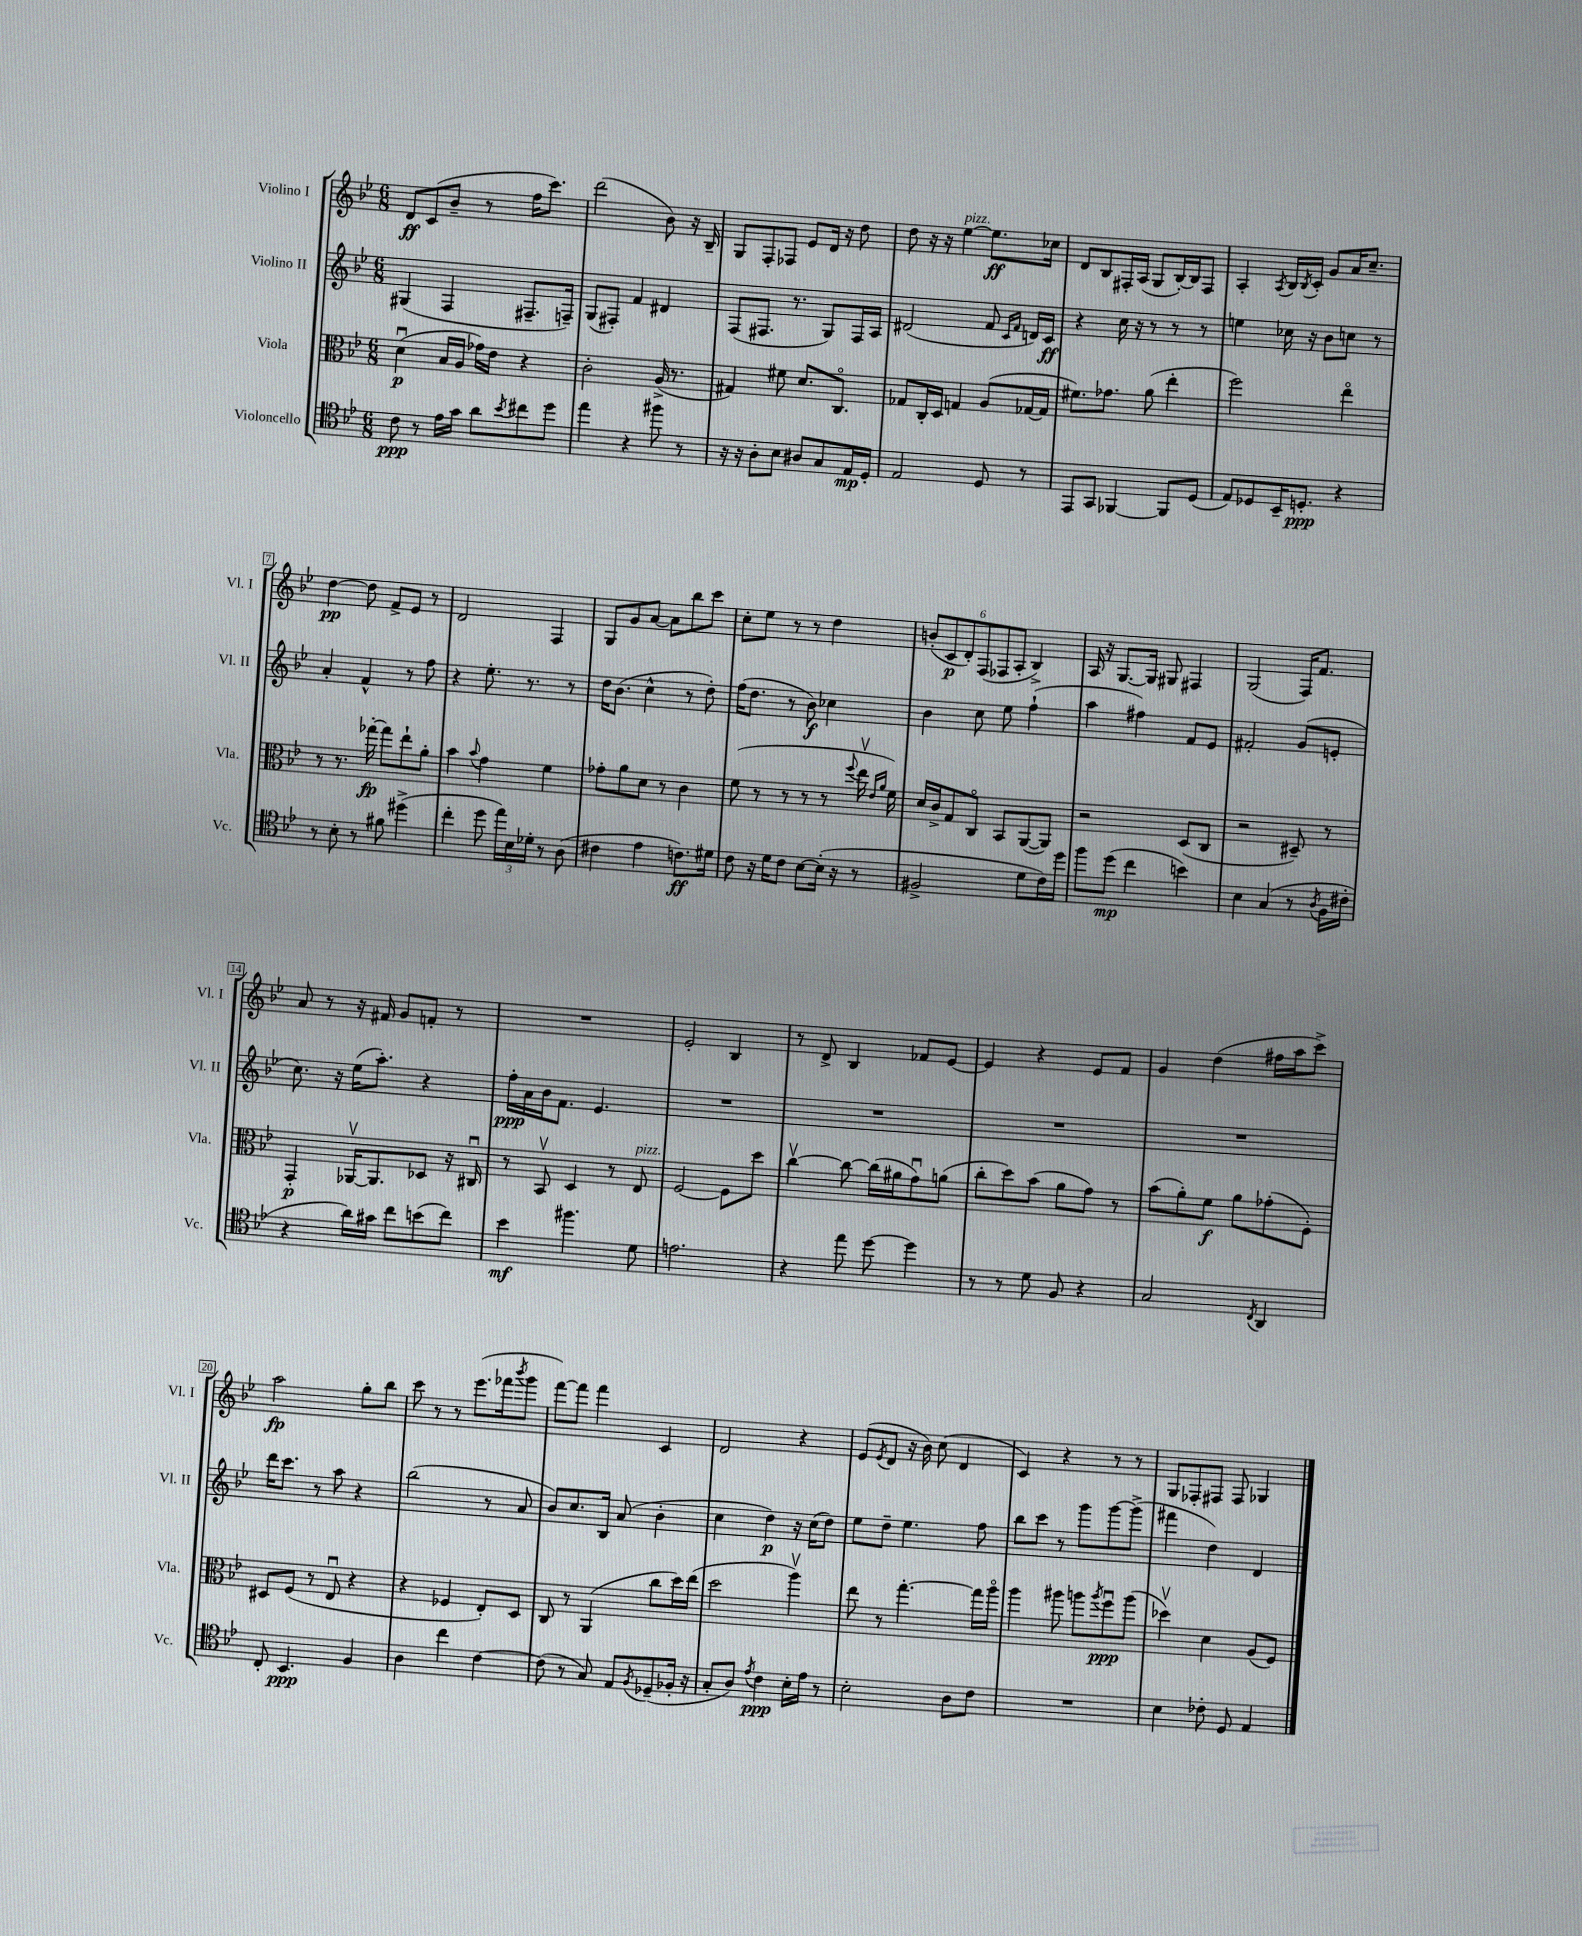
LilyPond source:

<<
\new StaffGroup <<
\new Staff = "s0" \with { instrumentName = "Violino I" shortInstrumentName = "Vl. I" } {
    \clef treble \key bes \major \numericTimeSignature \time 6/8
    d'8\ff c'8( bes'8-- r8 f''16 c'''8.) |
    d'''2( bes'8) r16 bes16-- |
    g8 f8-. fes8 ees'8 d'16 r16 d''8 |
    d''8 r16 r16 ees''4~^\markup { \italic "pizz." } ees''8.\ff ces''16 |
    d'8 bes8 fis16-. a16( g8 bes16~-.) bes16 fis8 |
    a4-. \acciaccatura { a8 } bes16 \acciaccatura { bes8 } c'16-. g'8 a'16 c''8.-- |
    d''4~\pp d''8 f'8-> ees'8 r8 |
    d'2 f4 |
    g8 g'8 a'8~ a'8 bes''8 c'''8 |
    c''8-. ees''8 r8 r8 d''4 |
    \tuplet 6/4 { b'8-.( c'8\p d'8-.) f8( fes8 a8-. } bes4->) |
    a16 r16 g8.~ g16 gis8 fis4 |
    g2( f16) f'8. |
    a'8 r8 r16 fis'16 g'8 f'8-. r8 |
    R2. |
    ees'2-. bes4 |
    r8 d'8-> bes4 fes'8 ees'8~ |
    ees'4 r4 ees'8 f'8 |
    g'4 d''4( fis''16 a''16 c'''8->) |
    a''2\fp g''8-. bes''8 |
    c'''8 r8 r8 ees'''8.( fes'''16 \acciaccatura { bes'''8 } g'''8 |
    f'''8~) f'''8 f'''4 c'4 |
    d'2 r4 |
    ees'8( \acciaccatura { ees'8 } d'8 r16 bes'16) c''8( d'4 |
    c'4) r4 r8 r8 |
    g8 fes8-. fis8 fis8 ges4 \bar "|." |
}
\new Staff = "s1" \with { instrumentName = "Violino II" shortInstrumentName = "Vl. II" } {
    \clef treble \key bes \major \numericTimeSignature \time 6/8
    gis4( f4 fis8.-- f16--) |
    g8( fis8-.) f'4 dis'4 |
    f8( fis8. r8. g8) fis16 a16 |
    dis'2( f'8 \grace { c'16 f'16 } d'16) c'16\ff |
    r4 c''16 r16 r8 r8 r8 |
    e''4 ces''16 r16 bes'8 c''8 r8 |
    a'4-. f'4-^ r8 f''8 |
    r4 ees''8.-. r8. r8 |
    d''16 bes'8.( c''4-^ r8 d''8-.) |
    f''16( d''8. r8 bes'8\f) ces''4 |
    bes'4 c''8 ees''8 f''4-!( |
    a''4 fis''4) f'8 ees'8 |
    fis'2-. g'8( e'8-. |
    c''8.) r16 ees''16( a''8.-.) r4 |
    f''16-.\ppp a'16 bes'16 f'8. ees'4. |
    R2. |
    R2. |
    R2. |
    R2. |
    d'''16 c'''8. r8 a''8 r4 |
    bes''2( r8 a'8 |
    bes'8) c''8. bes16 a'8( bes'4-. |
    c''4 d''4\p) r16 c''16( d''8) |
    ees''8 d''8-- ees''4. f''8 |
    bes''8 c'''8 r8 g'''8 g'''8~ g'''8->( |
    fis'''4 d''4) d'4 \bar "|." |
}
\new Staff = "s2" \with { instrumentName = "Viola" shortInstrumentName = "Vla." } {
    \clef alto \key bes \major \numericTimeSignature \time 6/8
    d'4\downbow\p( bes16 a16 ges'16) ees'16 r4 |
    c'2-. a16->( r8. |
    gis4) fis'8 d'8. c8.\flageolet |
    ges8 c16-. d16 g4 a8( ges16~ ges16 |
    fis'8.) ges'8. a'8( ees''4-. |
    f''2) ees''4\flageolet |
    r8 r8. ges''16~-.\fp ges''8 ees''8-! a'8-. |
    bes'4 \appoggiatura { bes'8 } g'4 f'4 |
    ges'8-. a'8 d'8 r8 c'4 |
    f'8( r8 r8 r8 r8 \appoggiatura { f''8 } ees''16\upbow \grace { ees'16 a'16 } f'16) |
    d'16 c'16-> g8 c8\flageolet bes,8 a,8~( a,8) |
    r2 d8( c8 |
    r2 dis8--) r8 |
    g,4-.\p aes,16~\upbow aes,8. des8 r16 cis16\downbow |
    r8 bes,8\upbow d4 r8 ees8^\markup { \italic "pizz." } |
    f2~ f8 d''8 |
    c''4~\upbow c''8~ c''16( ais'16 g'8\downbow) a'8( |
    c''8-. d''8) bes'8( a'8 g'8) r8 |
    bes'8( a'8-.) f'8\f a'8 ges'8-.( f8-.) |
    dis8 f8( r8 ees8\downbow r4 |
    r4 fes4 ees8-.) d8 |
    c8 r8 a,4( c''8 d''16) ees''16( |
    d''2 a''4\upbow) |
    ees''8 r8 g''4.~-. g''16 a''16\flageolet |
    a''4 ais''8 a''8 \acciaccatura { a''8 } f''8\downbow\ppp a''8( |
    des''4\upbow) d'4 a8( f8) \bar "|." |
}
\new Staff = "s3" \with { instrumentName = "Violoncello" shortInstrumentName = "Vc." } {
    \clef tenor \key bes \major \numericTimeSignature \time 6/8
    c'8\ppp r8 ees'16 g'16 a'8 \acciaccatura { bes'8 } cis''8 d''8 |
    ees''4 r4 fis''8 r8 |
    r16 r16 a8-. bes8 ais8 g8 ees16\mp d16-. |
    ees2 d8 r8 |
    ees,8 g,8 fes,4~ fes,8 d8( |
    ees8) des8 bes,16-- d8.-.\ppp r4 |
    r8 bes8-. r8 fis'8 dis''4->( |
    c''4-. d''8 \tuplet 3/2 { ees''16) bes16 des'16-. } r8 a8( |
    cis'4 ees'4 c'8.\ff) dis'16 |
    c'8 r16 d'16 c'8 bes8~ bes16-.( r16 r8 |
    fis2-> d'8 c'16) d''16 |
    f''8 d''8\mp( c''4 b'4) |
    bes4 g4( r8 \acciaccatura { a8 } f16 cis'16-. |
    r4 a'16) gis'16 c''8 b'8( c''8) |
    bes'4\mf fis''4. d'8 |
    e'2. |
    r4 ees''8 d''8~ d''4 |
    r8 r8 d'8 f8 r4 |
    g2 \acciaccatura { c8 } a,4 |
    c8-. bes,4.\ppp f4 |
    a4 c''4 c'4~ |
    c'8( r8 g8) ees8 \acciaccatura { f8 } des8--( fes16-. r16 |
    g8-. a8) \acciaccatura { ees'8 } c'4\ppp bes16-. ees'16 r8 |
    bes2-. a8 c'8 |
    R2. |
    bes4 ces'8-. d8 ees4 \bar "|." |
}
>>
>>
\layout { \context { \Score \override BarNumber.stencil = #(make-stencil-boxer 0.1 0.3 ly:text-interface::print) } }
